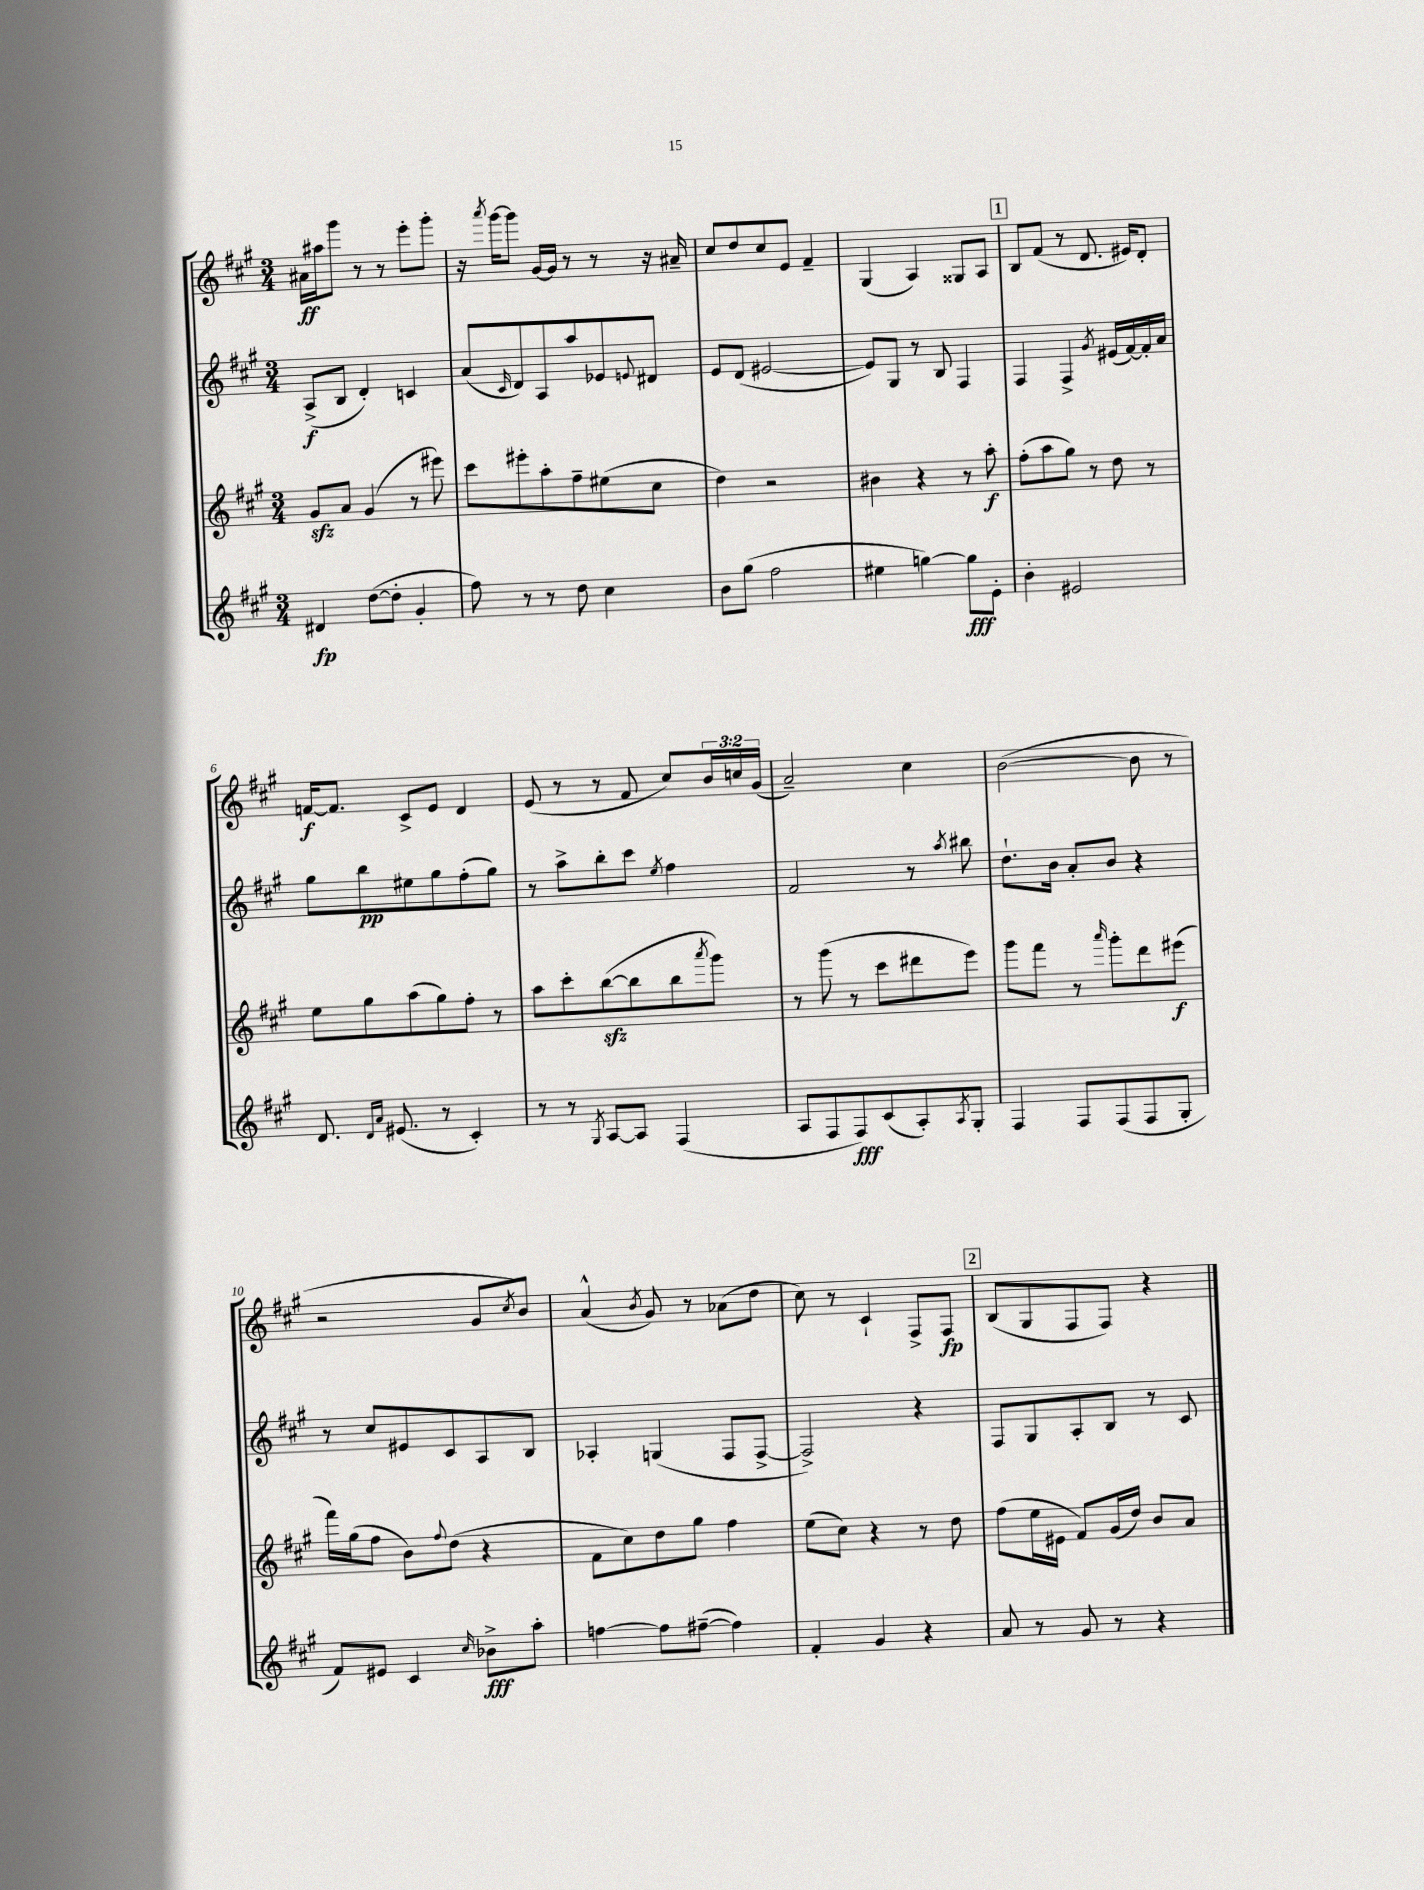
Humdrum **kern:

**kern	**kern	**kern	**kern
*staff4	*staff3	*staff2	*staff1
*clefG2	*clefG2	*clefG2	*clefG2
*k[f#c#g#]	*k[f#c#g#]	*k[f#c#g#]	*k[f#c#g#]
*M3/4	*M3/4	*M3/4	*M3/4
4d#	8g#	(8A^	16a#
.	.	.	16aa#
.	8a	8B	8ggg#
([8dd	(4g#	4d')	8r
8dd']	.	.	8r
4g#'	8r	4c	8eee'
.	8eee#)	.	8ggg#'
=	=	=	=
8ff#)	8ccc#	(8a	16r
.	.	.	8qaaa
.	.	.	[16ggg#
.	.	16qqc#	.
8r	8eee#'	8d)	8ggg#]
8r	8aa'	8A	[16g#
.	.	.	16g#]
8dd	8ff#~	8aa	8r
4cc#	(8ee#	8e-	8r
.	.	8qqe	.
.	8cc#	8d#	16r
.	.	.	16a#~
=	=	=	=
8b	4dd)	8e	8cc#
(8gg#	.	(8d	8dd
2ff#	2r	[2e#	8cc#
.	.	.	8e
.	.	.	4f#~
=	=	=	=
4ee#	4b#	8e#])	(4G#
.	.	8G#	.
[4gg)	4r	8r	4A)
.	.	8B	.
8gg]	8r	4F#	8G##
8e'	8aa'	.	8A
=	=	=	=
4b'	(8ff#'	4F#	8B
.	8aa	.	(8f#
2e#	8gg#)	4F#^	8r
.	8r	.	8.d
.	.	8qg#	.
.	8dd	(16e#	.
.	.	[16f#)	16e#)
.	8r	16f#']	8d'
.	.	16a	.
=	=	=	=
8.d	8ee	8gg#	[16f
.	.	.	8.f]
.	8gg#	8bb	.
16qqd	.	.	.
16qqa	.	.	.
(8.e#	.	.	.
.	(8aa	8ee#	8c#^
8r	8gg#)	8gg#	8e
4c#')	8ff#'	(8ff#'	4d
.	8r	8gg#)	.
=	=	=	=
8r	8aa	8r	(8e
8r	8ccc#'	8aa^	8r
8qG#	.	.	.
[8A	([8bb	8bb'	8r
8A]	8bb]	8ccc#	8f#
.	.	8qee	.
(4F#	8bb	4ff#	8cc#)
.	8qaaa	.	.
.	8ggg#)	.	24b
.	.	.	24cc
.	.	.	(24g#
=	=	=	=
8A	8r	2f#	2a~)
8F#	(8ggg#	.	.
8F#)	8r	.	.
(8c#	8ccc#	.	.
8A')	8ddd#	8r	4cc#
8qA	.	8qaa	.
8G#'	8eee)	8bb#	.
=	=	=	=
4F#	8ggg#	8.dd`	([2b
.	8fff#	.	.
.	.	16b	.
8F#	8r	8a'	.
.	16qqaaa	.	.
(8F#	8ggg#'	8b	.
8F#	8ddd	4r	8b]
8G#'	(8eee#	.	8r
=	=	=	=
8f#)	16fff#)	8r	2r
.	(16gg#	.	.
8e#	8ff#	8cc#	.
4c#	8b)	8e#	.
.	8qqff#	.	.
.	(8dd	8c#	.
16qqcc#	.	.	.
8b-^	4r	8A	8g#
.	.	.	8qcc#
8aa'	.	8B	8b)
=	=	=	=
[4ff	8f#	4A-'	(4a^^
.	8cc#)	.	.
.	.	.	8qb
8ff]	8dd	(4G	8g#)
([8ff#~	8gg#	.	8r
4ff#])	4ff#	8F#	(8a-
.	.	[8F#^	8dd
=	=	=	=
4f#'	(8ee	2F#^])	8cc#)
.	8cc#)	.	8r
4g#	4r	.	4c#`
4r	8r	4r	8F#^
.	8dd	.	8F#
=	=	=	=
8a	(8ff#	8F#	(8B
8r	16ee	8G#	8G#
.	16e#	.	.
8g#	8f#)	8A'	8F#
8r	(16g#	8B	8F#)
.	16dd)	.	.
4r	8b	8r	4r
.	8a	8c#	.
==	==	==	==
*-	*-	*-	*-
